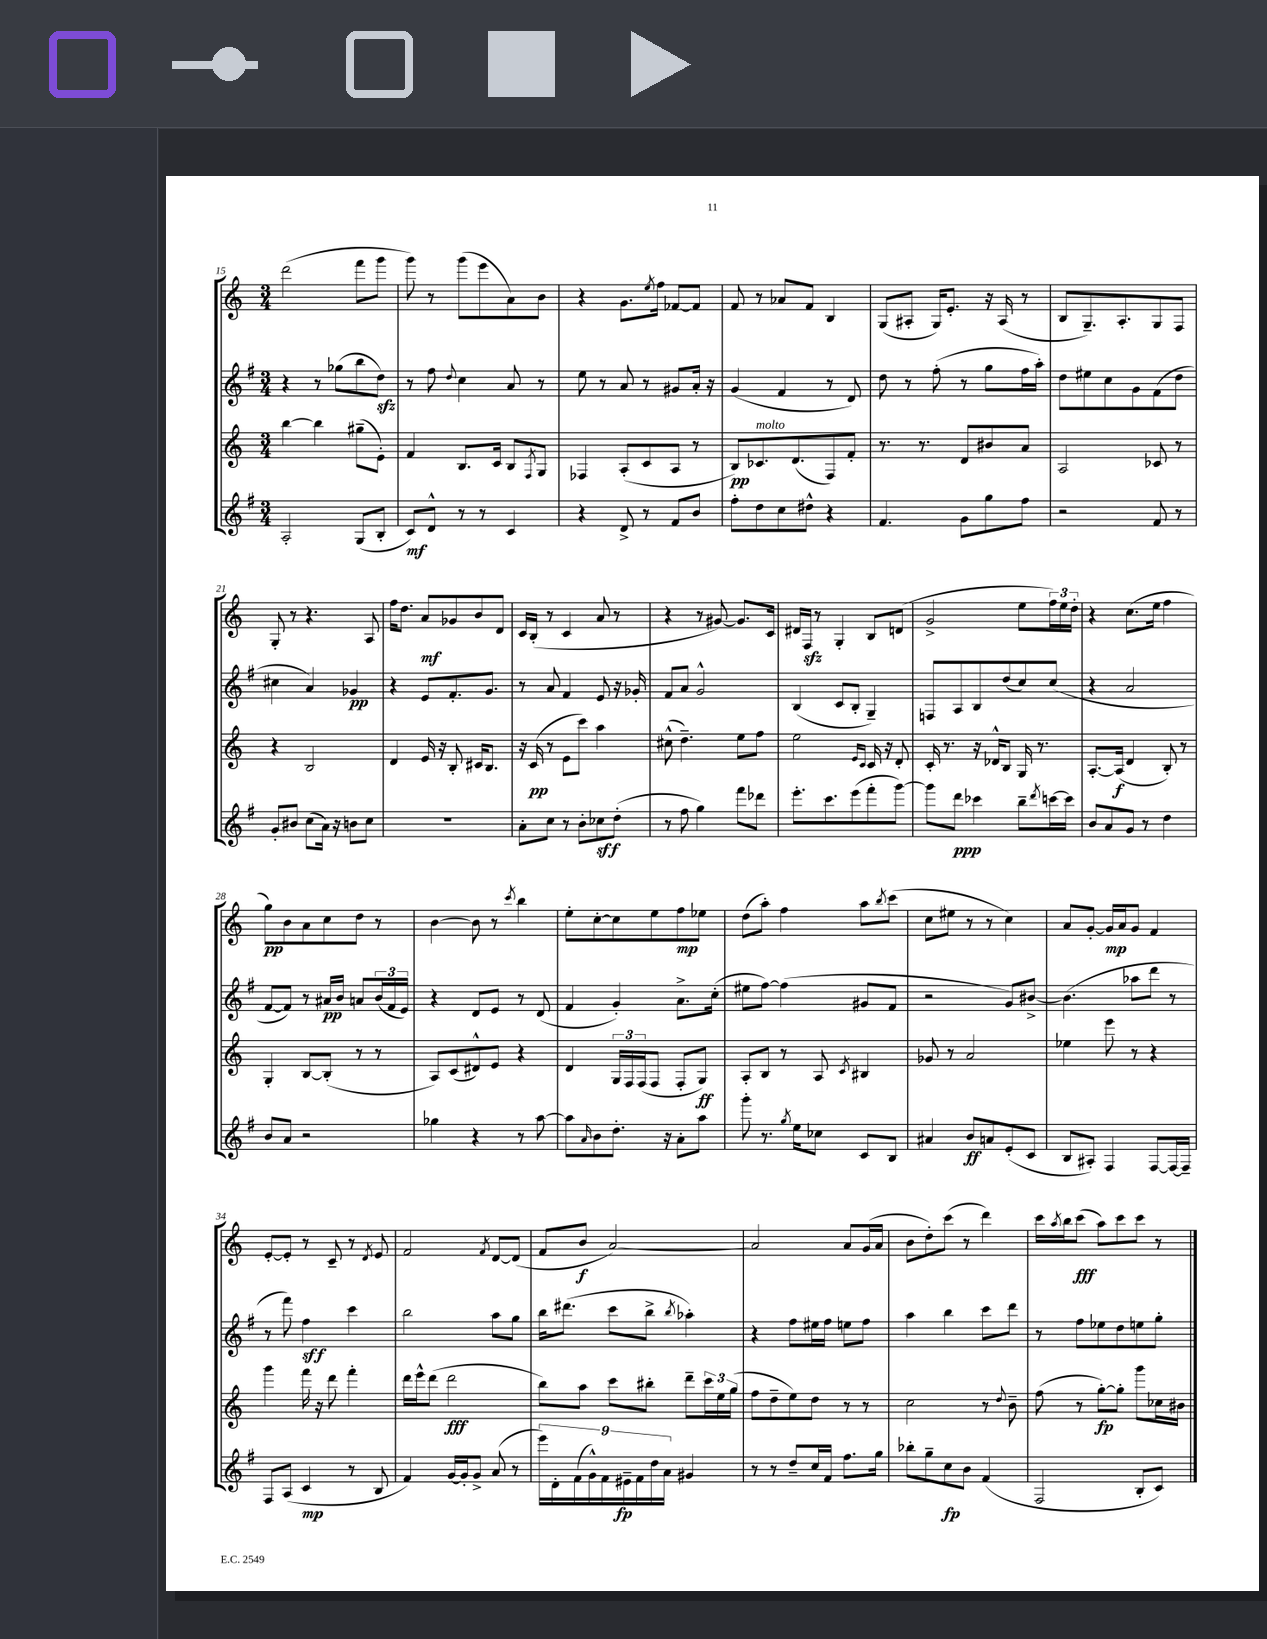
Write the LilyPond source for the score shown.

<<
\new StaffGroup <<
\new Staff = "s0" {
    \clef treble \key c \major \numericTimeSignature \time 3/4
    d'''2( f'''8 g'''8 |
    g'''8) r8 g'''8( e'''8 a'8) b'8 |
    r4 g'8. \acciaccatura { e''8 } f''16 fes'8~ fes'8 |
    f'8 r8 aes'8 f'8 b4 |
    g8( ais8-. g16) e'8.-. r16 ais16( r8 |
    b8 g8.--) a8.-. g8 f8 |
    g8-. r8 r4. a8 |
    f''16 d''8. a'8\mf ges'8 b'8 d'8 |
    c'16 b16-.( r8 c'4 a'8 r8 |
    r4 r8 gis'8~) gis'8. c'16 |
    dis'16 f16\sfz r8 g4-. b8 d'8( |
    g'2-> e''8 \tuplet 3/2 { f''16) e''16 d''16-. } |
    r4 c''8.( e''16 f''4 |
    g''8\pp) b'8 a'8 c''8 d''8 r8 |
    b'4~ b'8 r8 \acciaccatura { c'''8 } b''4 |
    e''8-. c''8~-. c''8 e''8 f''8\mp ees''8 |
    d''8( a''8-.) f''4 a''8 \acciaccatura { b''8 } c'''8( |
    c''8 eis''8 r8 r8 c''4) |
    a'8 g'8~-. g'16\mp a'16 g'8 f'4 |
    e'8~-. e'8-. r8 c'8-- r8 \acciaccatura { d'8 } e'8 |
    f'2 \acciaccatura { f'8 } d'8~ d'8( |
    f'8 b'8\f a'2~) |
    a'2 a'8 g'16( a'16 |
    b'8 d''8-.) c'''8( r8 d'''4) |
    c'''16 \acciaccatura { a''8 } b''16 c'''8\fff( a''8) c'''8 c'''8 r8 \bar "|." |
}
\new Staff = "s1" {
    \clef treble \key g \major \numericTimeSignature \time 3/4
    r4 r8 ges''8( b''8 d''8\sfz) |
    r8 fis''8 \appoggiatura { d''8 } c''4 a'8 r8 |
    e''8 r8 a'8 r8 gis'8 a'16-. r16 |
    g'4( fis'4 r8 d'8) |
    d''8 r8 fis''8-.( r8 g''8 fis''16 a''16-.) |
    d''8 eis''8 c''8 g'8 fis'8( d''8 |
    cis''4 a'4) ges'4\pp |
    r4 e'8 fis'8.-. g'8. |
    r8 a'8 fis'4 e'8 r16 ges'16-. |
    fis'8 a'8 g'2-^ |
    b4( c'8 b8-. g4--) |
    f8 a8 b8 d''8( c''8) c''8( |
    r4 a'2 |
    fis'8~ fis'8) r8 ais'16\pp b'16 a'8 \tuplet 3/2 { b'16( fis'16 e'16) } |
    r4 d'8 e'8 r8 d'8( |
    fis'4 g'4-.) a'8.-> c''16-.( |
    eis''8 fis''8~) fis''4( gis'8 fis'8 |
    r2 g'8) bis'8~-> |
    bis'4.( aes''8 d'''8 r8 |
    r8 fis'''8) fis''4\sff c'''4 |
    b''2 a''8 g''8 |
    b''16 dis'''8.( c'''8 b''8-> \acciaccatura { b''8 } aes''4-.) |
    r4 fis''8 eis''16 fis''16 e''8 fis''8 |
    a''4 b''4 c'''8 d'''8 |
    r8 fis''8 ees''8 d''8 e''8 g''8-. \bar "|." |
}
\new Staff = "s2" {
    \clef treble \key c \major \numericTimeSignature \time 3/4
    b''4~ b''4 gis''8--( e'8-.) |
    f'4 b8. c'16 b8 \acciaccatura { f8 } g8 |
    fes4 a8-.( c'8 a8 r8 |
    b8\pp) ces'8.^\markup { \italic "molto" } d'8.( f8) f'8-. |
    r8. r8. d'8 bis'8 a'8 |
    a2 ces'8 r8 |
    r4 b2 |
    d'4 e'16 r16 b8-. cis'16 b8. |
    r16 c'16\pp( r8 e'8 c'''8) a''4 |
    cis''8-^( d''4.--) e''8 f''8 |
    e''2 \grace { e'16 c'16 } c'16 r16 d'8-. |
    c'16-. r8. r16 des'16-^ b8 g16 r8. |
    a8.~-. a16\f( d'4 b8-.) r8 |
    g4-. b8~ b8-.( r8 r8 |
    a8) c'8( dis'8-^) e'8 r4 |
    d'4 \tuplet 3/2 { g16 f16 f16( } f8 f8-. g8\ff) |
    a8-. b8 r8 a8 \acciaccatura { c'8 } bis4 |
    ges'8 r8 a'2 |
    ees''4 e'''8 r8 r4 |
    g'''4 f'''16 r16 d'''8 f'''4-. |
    d'''16 e'''16-^ d'''8( d'''2\fff |
    b''8) a''8 c'''8 bis''8-. d'''8-- \tuplet 3/2 { c'''16 e''16 g''16( } |
    f''8 d''8-- e''8) d''8 r8 r8 |
    c''2 r8 \appoggiatura { d''8 } b'8-- |
    f''8( r8 g''8~-.\fp) g''8-. g'''8 ces''16 bis'16 \bar "|." |
}
\new Staff = "s3" {
    \clef treble \key g \major \numericTimeSignature \time 3/4
    a2-. g8( b8-. |
    c'8\mf) d'8-^ r8 r8 c'4 |
    r4 d'8-> r8 fis'8 b'8 |
    fis''8-. d''8 c''8 dis''8-^ r4 |
    fis'4. g'8 g''8 fis''8 |
    r2 fis'8 r8 |
    g'8-. bis'8 c''8( a'16) r16 b'8 c''8 |
    R2. |
    a'8-. c''8 r8 b'8-. ces''8\sff d''8-.( |
    r8 fis''8 g''4) fis'''8 des'''8 |
    e'''8.-. c'''8. e'''8( fis'''8-. g'''8~) |
    g'''8 d'''8\ppp ces'''4 b''8-- \acciaccatura { d'''8 } c'''16~ c'''16 |
    b'8 a'8 g'8 r8 d''4 |
    b'8 a'8 r2 |
    ges''4 r4 r8 a''8~ |
    a''8 \grace { a'16 } b'8 d''8.-. r16 a'8-. a''8 |
    g'''8-. r8. \acciaccatura { g''8 } e''16 ces''8 c'8 b8 |
    ais'4 b'8\ff a'8 e'8-.( c'8 |
    b8 ais8-.) fis4 fis8~ fis16~ fis16-- |
    fis8 a8( c'4\mp r8 b8 |
    fis'4) g'16~ g'16-. g'8-> a'8( r8 |
    \tuplet 9/8 { e'''16) d'16-. fis'16( g'16-^) fis'16 eis'16--\fp fis'16 d''16 a'16 } gis'4 |
    r8 r8 d''8-- c''16 fis'16 fis''8. g''16 |
    bes''8-. g''8-- c''8\fp b'8 fis'4( |
    fis2 b8-. c'8) \bar "|." |
}
>>
>>
\layout { \context { \Score currentBarNumber = #15 } }
